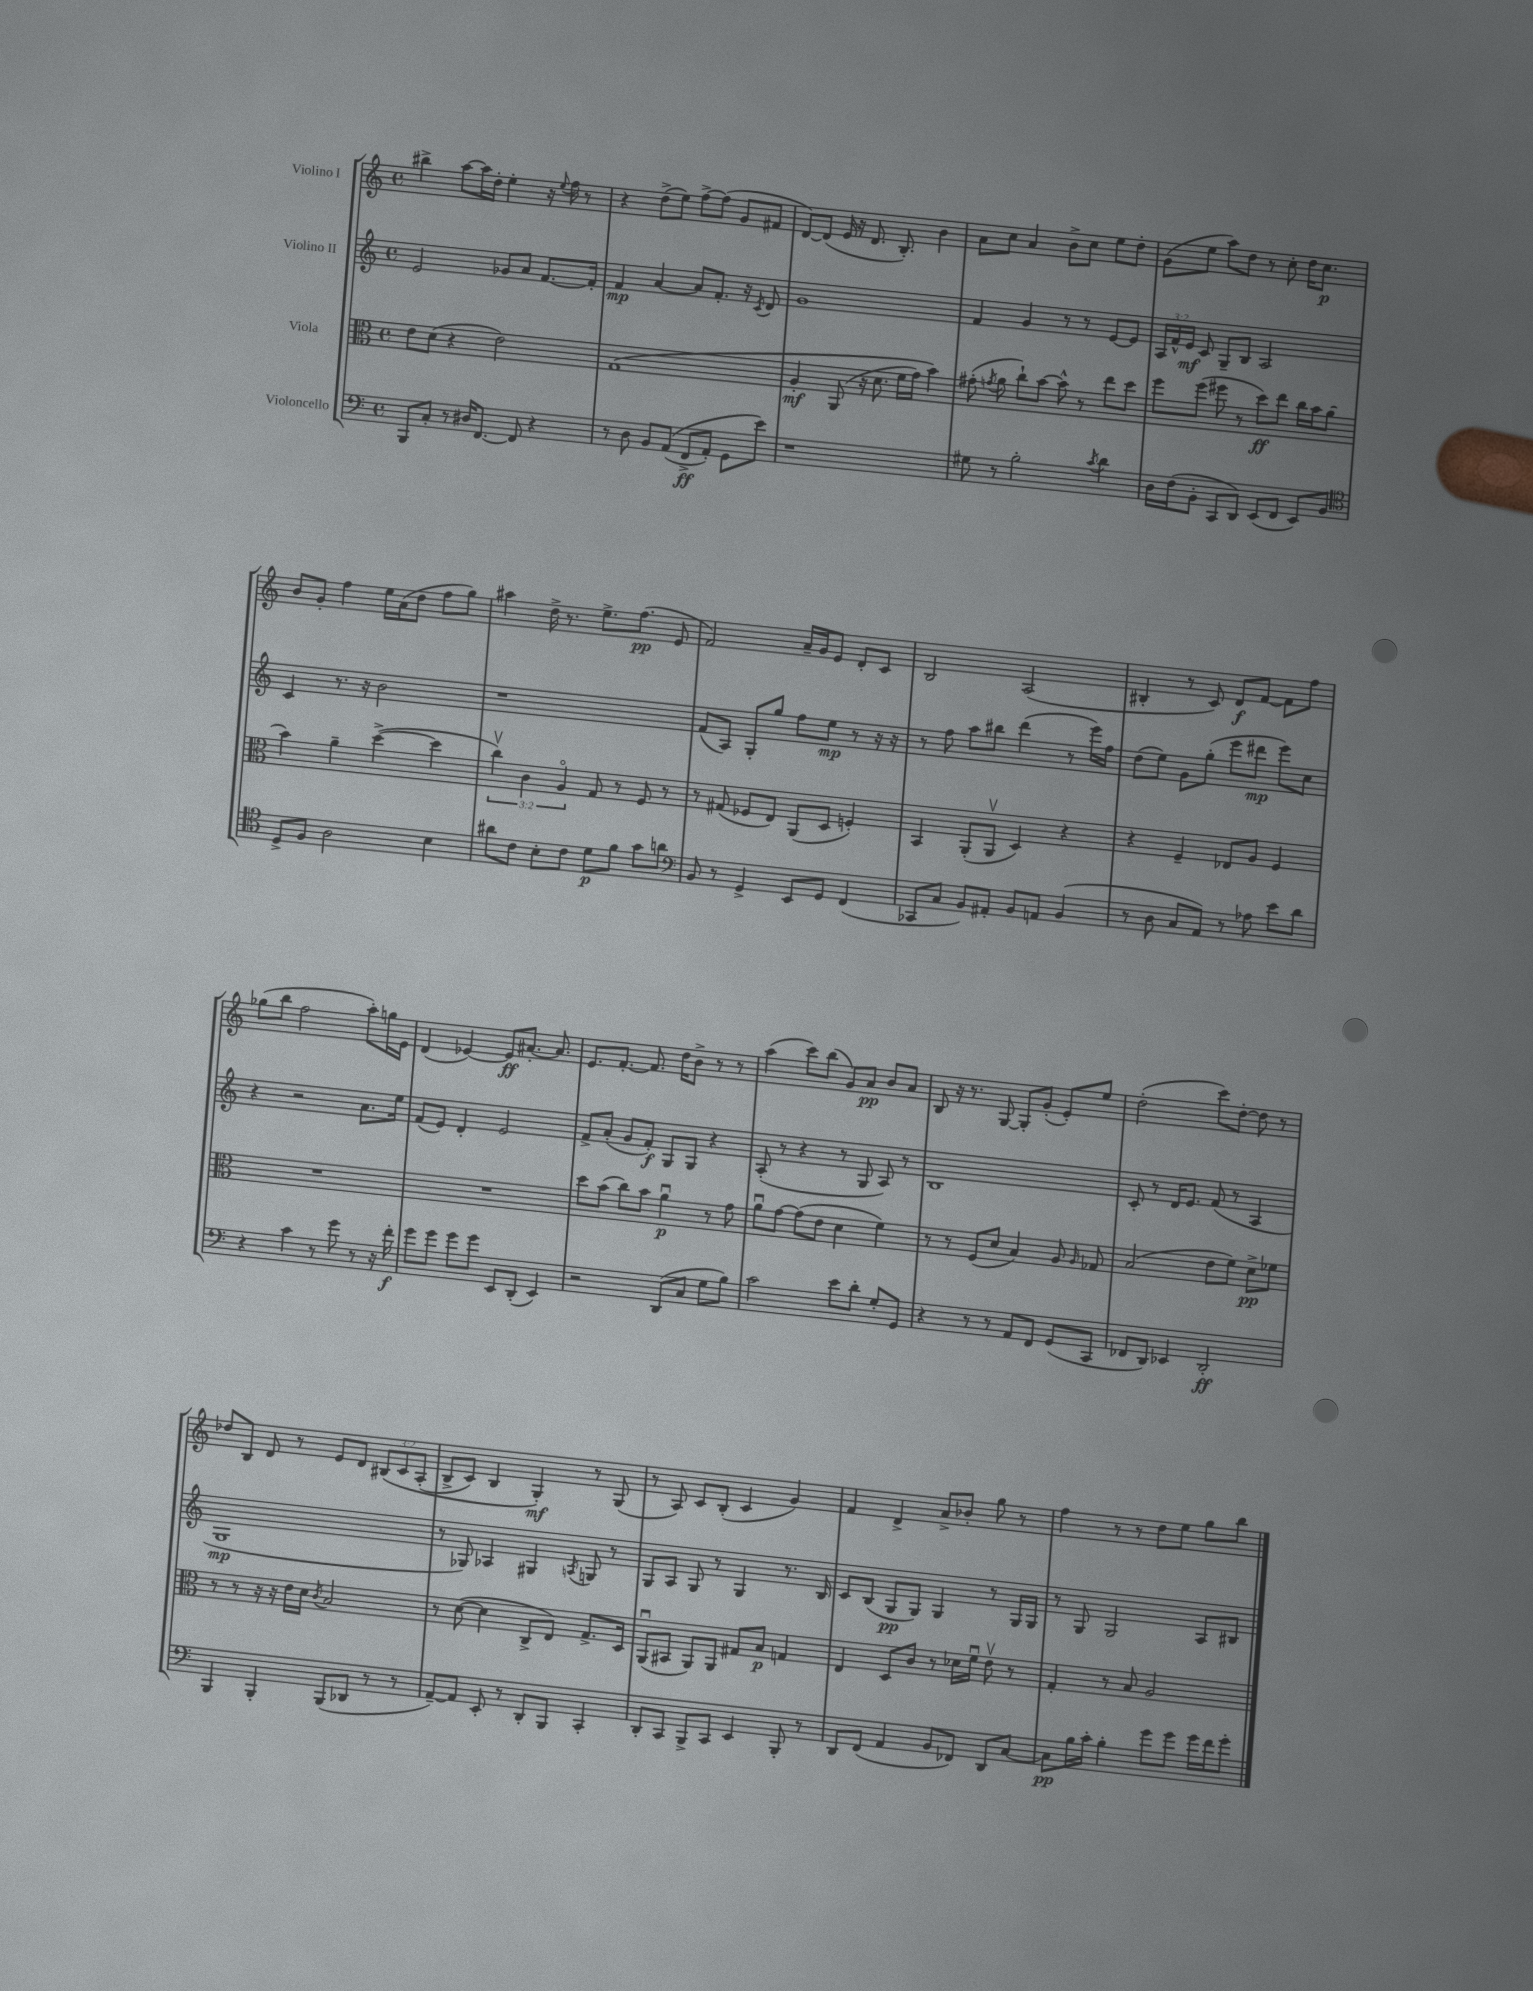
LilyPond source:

<<
\new StaffGroup <<
\new Staff = "s0" \with { instrumentName = "Violino I" } {
    \clef treble \key c \major \defaultTimeSignature \time 4/4 \override Staff.TupletNumber.text = #tuplet-number::calc-fraction-text
    \autoBeamOff bis''4-> a''8[~ a''16 d''16]-. e''4-. r16 \appoggiatura { e''8 } f''16 r8 |
    r4 d''8[->( e''8]) f''8[~-> f''8]( g'8[ fis'8] |
    d'8[~) d'8]( e'16 r16 d'8. b8.-.) b'4 |
    a'8[ c''8] a'4 b'8[-> c''8] e''8[ d''8]-. |
    g'8[( e''8] a''8[) d''8] r8 c''8-. d''16[ c''8.]\p |
    b'8[ g'8]-. f''4 e''16[ a'16( d''8] f''8[ g''8]) |
    ais''4 d''16-> r8. e''8.[-> f''8.]\pp( e'8 |
    f'2) a'16[-- g'16 e'8] d'8[-. c'8] |
    b2 a2( |
    bis4-. r8 c'8) d'8[\f f'8]~ f'8[ f''8] |
    ges''8[( b''8] f''2 a''8[-.) g''16 e'16] |
    d'4( ees'4~) ees'8[\ff ais'8.]~-. ais'8. |
    e'8.[ f'8.]~-. f'8. d''16[ b'8]-> r8 r8 |
    a''4( c'''8[) b''8]( g'8[) a'8]\pp b'8[ a'8] |
    b8 r16 r8. g8~ g8[-. g'8]-.( e'8[-.) e''8] |
    d''2-.( c'''8[) d''8]~-. d''8 r8 |
    des''8[ b8] d'8 r8 e'8[ d'8] \tuplet 3/2 { bis8[\( c'8 a8]-.( } |
    b8[-> c'8]) b4 g4-.\mf\) r8 g8( |
    r8 a8) c'8[ b8]-.( c'4 g'4) |
    f'4 d'4-> a'8[-> bes'8]-. g''8 r8 |
    f''4 r8 r8 d''8[ e''8] g''8[ b''8] \bar "|." |
}
\new Staff = "s1" \with { instrumentName = "Violino II" } {
    \clef treble \key c \major \defaultTimeSignature \time 4/4 \override Staff.TupletNumber.text = #tuplet-number::calc-fraction-text
    \autoBeamOff e'2 ges'8[ a'8] f'8.[~ f'16]-. |
    f'4\mp a'4~ a'8[ f'8.]-. r16 \acciaccatura { c'8 } d'8 |
    g'1 |
    f'4 g'4 r8 r8 e'8[~ e'8] |
    \tuplet 3/2 { a16[ f'16-^ e'16]\mf } c'8 g8[-- b8] a2 |
    c'4 r8. r16 b'2 |
    r1 |
    f'8[( a8]) g8[-. g''8] f''8[ e''8]\mp r8 r16 r16 |
    r8 f''8 a''8[ bis''8] d'''4( r8 e'''16[) f''16] |
    d''8[( e''8]) g'8[ g''8]-.( e'''8[ dis'''8]\mp e'''8[) c''8] |
    r4 r2 a'8.[ e''16] |
    f'8[( e'8]) d'4-. e'2 |
    f'8[-> a'8]-.( g'8[ f'8]-.\f) g8[ g8] r4 |
    a8-.( r8 r4 r8 g8 a8) r8 |
    b1 |
    c'8-. r8 d'16[ e'8.] f'8( r8 a4 |
    g1\mp |
    r8 ges8) aes4 gis4 \acciaccatura { a8 } g8 r8 |
    g8[ a8] g8 r8 g4 r8. b16 |
    c'8[ b8]( g8[\pp g8]) g4 r8 g16[ g16] |
    r8 g8 g2 a8[ bis8] \bar "|." |
}
\new Staff = "s2" \with { instrumentName = "Viola" } {
    \clef alto \key c \major \defaultTimeSignature \time 4/4 \override Staff.TupletNumber.text = #tuplet-number::calc-fraction-text
    \autoBeamOff e'8[ d'8]( r4 e'2) |
    g1\( |
    a4-.\mf a,8( r16 d'8. f'16[ g'16]) b'4\) |
    gis'8-.( \acciaccatura { g'8 } a'8 c''8[-!) b'8]~ b'8-^ r8 e''8[ d''8] |
    f''8[ f''8]( fis''8 r8 d''8[\ff) e''8] c''16[ b'16 a'8]( |
    b'4) a'4-- d''4~->( d''4 |
    \tuplet 3/2 { c''4\upbow) c'4 a4\flageolet } g8 r8 f8 r8 |
    r8 gis8( fes8[ e8]) a,8[( d8] f4-.) |
    b,4 a,8[-.( a,8]\upbow d4) r4 |
    r4 f4-- ees8[ a8] f4 |
    R1 |
    R1 |
    d''8[ b'8]( c''8[) b'8] a'4\downbow\p r8 g'8 |
    a'8[\downbow g'8]~ g'8[( e'8] d'4 f'4) |
    r8 r8 f8[( d'8] b4) a8 \grace { a16 } ges8 |
    b2( e'8[ f'8]) d'8[->\pp fes'8] |
    r8 r8 r16 r16 e'16[ d'16] \acciaccatura { c'8 } b2 |
    r8 d'8~( d'4 c8[-> e8]) g8.[-> d16] |
    a,8[\downbow( bis,8] a,8[) a,8] gis8[ b8]\p g4 |
    e4 d8[ c'8] r8 des'16[ f'16]\downbow e'8\upbow r8 |
    g4-. r8 b8 a2 \bar "|." |
}
\new Staff = "s3" \with { instrumentName = "Violoncello" } {
    \clef bass \key c \major \defaultTimeSignature \time 4/4
    \autoBeamOff b,,8[ c8]-. r8 dis16[ f,8.]~ f,8 r4 |
    r8 d8 b,8[ a,8](\( f,8[->\ff a,8]-.) g,8[ e'8]\) |
    r1 |
    gis8 r8 b2-. \acciaccatura { c'8 } d'4 |
    d16[ f16( b,8]-. c,8[ d,8]) e,8[( f,8] e,8[) b,8] |
    \clef tenor d8[-> f8] a2 b4 |
    ais'8[ c'8] b8[-. c'8] d'8[\p f'8] g'8[ a'8] |
    \clef bass b,8 r8 g,4-> e,8[ g,8] f,4( |
    ces,8[ c8] b,8[) ais,8]-. b,8[ a,8] b,4( |
    r8 d8 c8[ a,8]) r8 aes8 e'8[ d'8] |
    r4 c'4 r8 g'8 r8 r16 f'16-.\f |
    g'8[ g'8] g'8[ g'8] e,8[ d,8]-.( e,4) |
    r2 d,8[( c8] g8[ b8]) |
    c'2 e'8[ d'8]-. g8[-. g,8] |
    r4 r8 r8 a,8[ f,8] g,8[( c,8] |
    fes,8[ d,8]) ees,4 d,2-.\ff |
    b,,4 b,,4-. b,,8[( des,8] r8 r8 |
    a,8[~--) a,8] e,8-. r8 d,8[-. b,,8] c,4-. |
    d,8[-. c,8] b,,8[-> c,8] e,4 b,,8-. r8 |
    d,8[ f,8]( a,4 b,8[ fes,8]) d,8[ c8]~ |
    c8[\pp b16 c'16]-. b4-. g'8[ g'8] g'16[ f'16 g'8]-. \bar "|." |
}
>>
>>
\layout { \context { \Score \remove "Bar_number_engraver" } }
